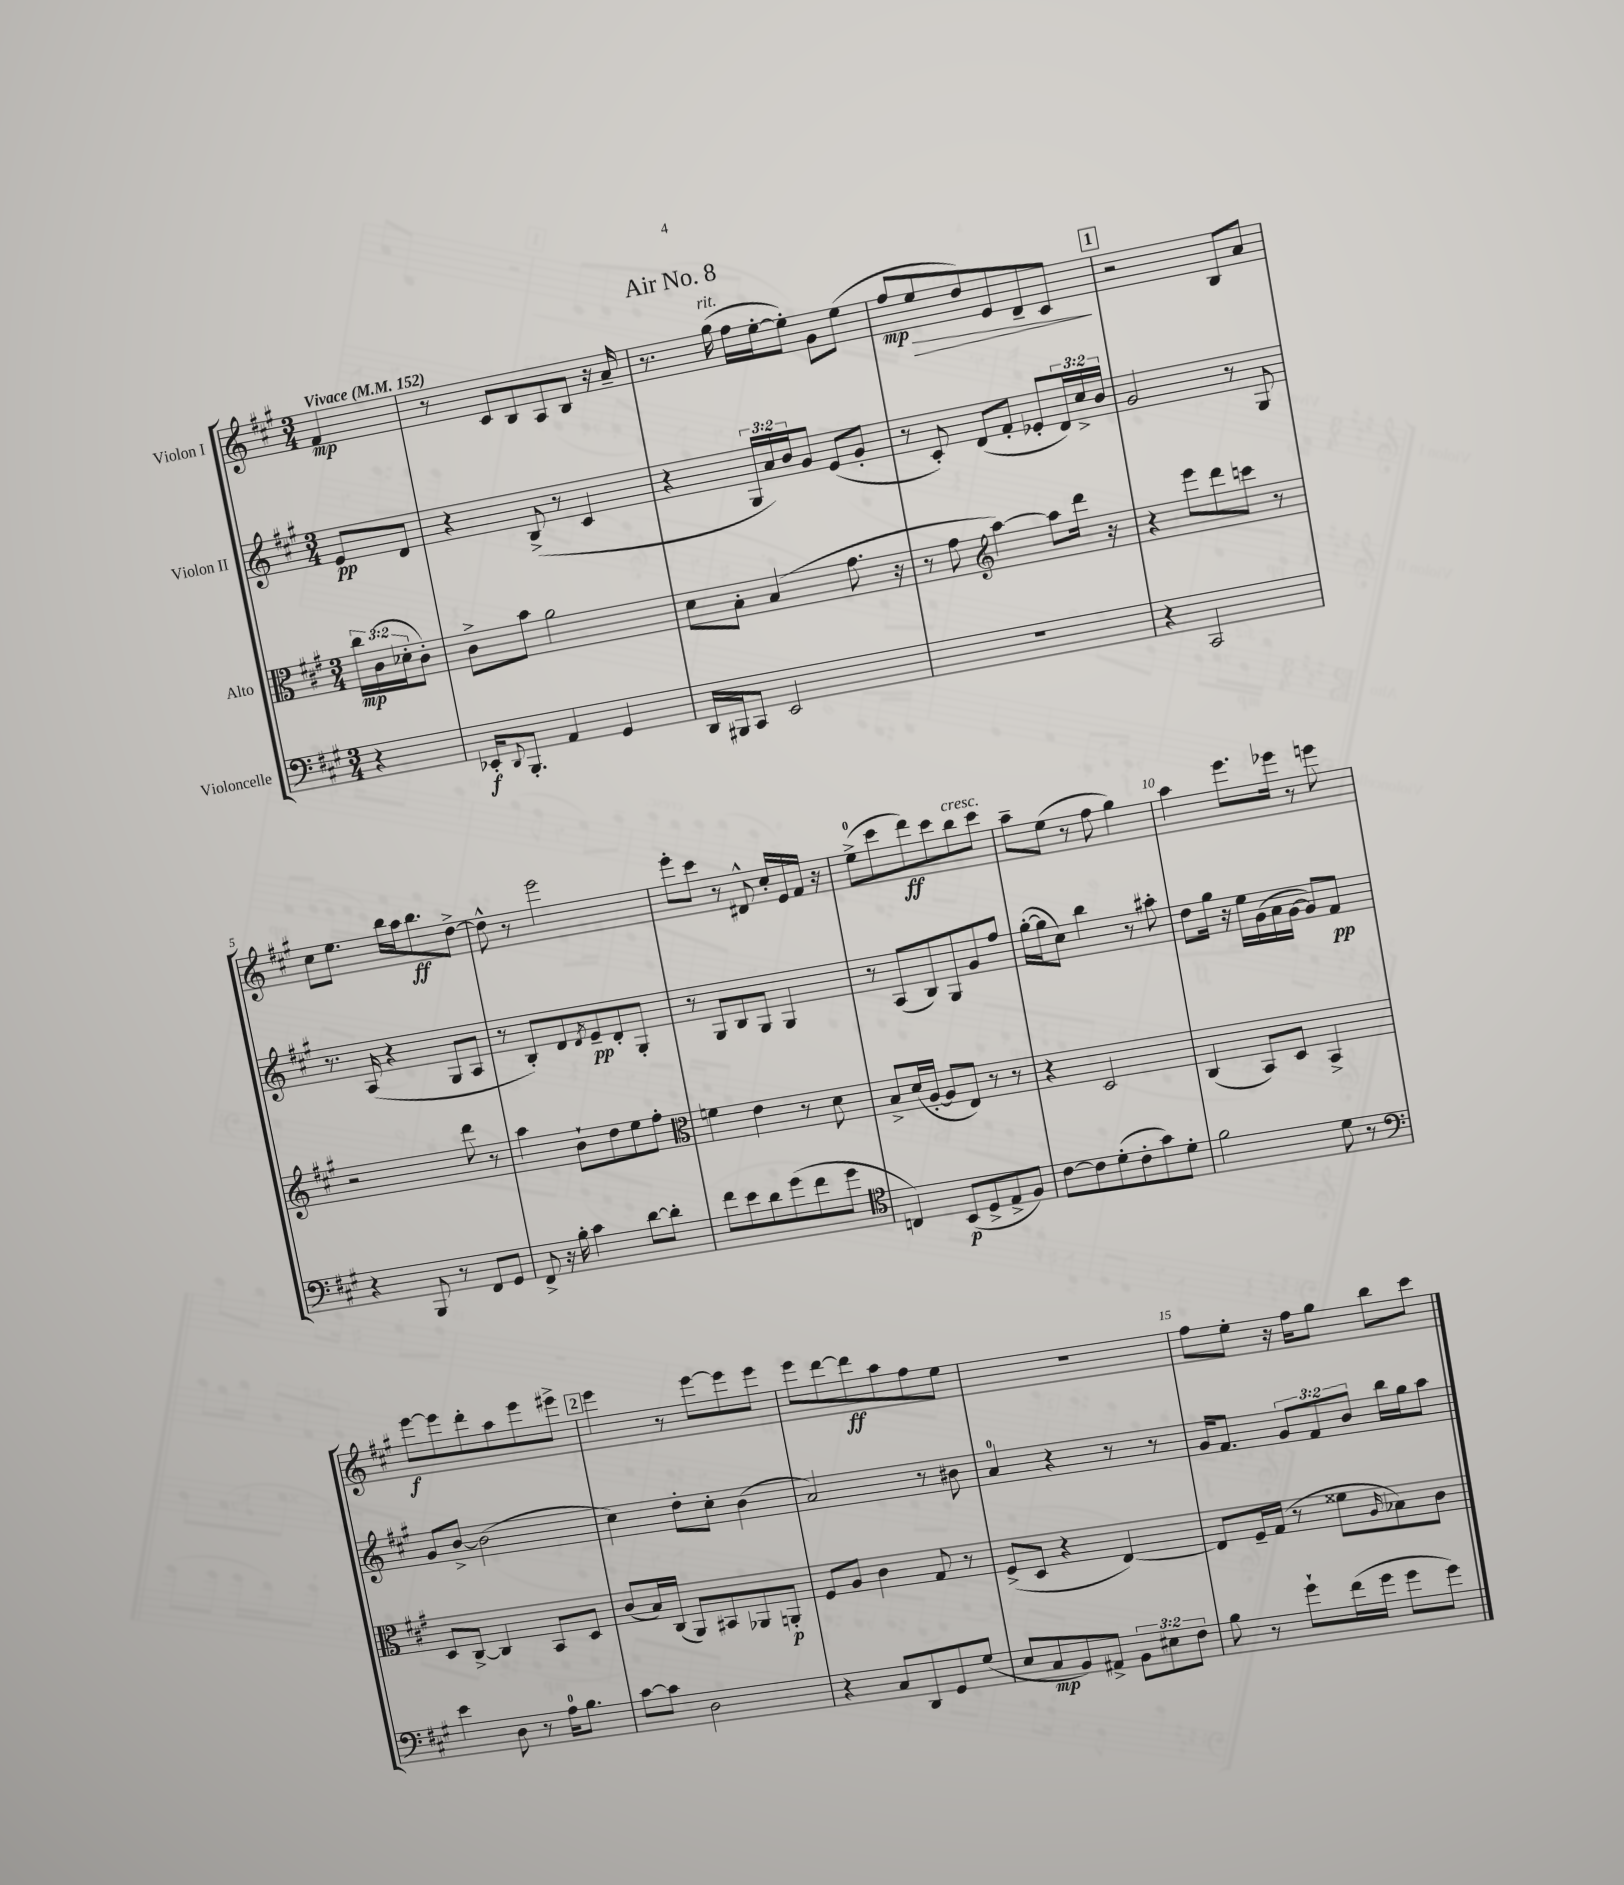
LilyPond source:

\header { title = "Air No. 8" }
<<
\new StaffGroup <<
\new Staff = "s0" \with { instrumentName = "Violon I" } {
    \clef treble \key a \major \numericTimeSignature \time 3/4 \partial 4 \tempo "Vivace" 4 = 152
    fis'4\mp |
    r8 cis'8 b8 a8 b8 r16 a'16-- |
    r8. gis''16^\markup { \italic "rit." }( fis''16 e''16~-. e''8-.) gis'8 e''8( |
    fis''8\mp e''8\> d''8) e'8 d'8-- cis'8\! |
    \mark \markup { \box "1" } r2 b8 a'8 |
    cis''8 e''8. b''16 a''16 b''8.\ff d''8~-> |
    d''8-^ r8 e'''2 |
    e'''8-. cis'''8 r8 dis'8-^ cis''16-. e'16 fis'16 r16 |
    e''8-0->( cis'''8 d'''8\ff) cis'''8 b''8^\markup { \italic "cresc." } cis'''8 |
    a''8-- e''8( r8 fis''8 gis''4) |
    a''4 e'''8. ees'''16 r8 e'''8 |
    e'''8~\f e'''8 d'''8-. a''8 e'''8 eis'''8-> |
    \mark \markup { \box "2" } e'''4 r8 e'''8~ e'''8 e'''8 |
    e'''8 d'''8~ d'''8\ff a''8 fis''8 e''8 |
    R2. |
    fis''8 e''8-. r16 fis''16 gis''8 b''8 cis'''8 \bar "|." |
}
\new Staff = "s1" \with { instrumentName = "Violon II" } {
    \clef treble \key a \major \numericTimeSignature \time 3/4 \override Staff.TupletNumber.text = #tuplet-number::calc-fraction-text \partial 4
    e'8\pp d'8 |
    r4 b8->( r8 cis'4 |
    r4 \tuplet 3/2 { gis16 a'16) b'16 } gis'8 e'8( gis'8-. |
    r8 cis'8-.) d'8( fis'8-. ees'8-. \tuplet 3/2 { d'16) cis''16-> b'16 } |
    \mark \markup { \box "1" } gis'2 r8 gis8 |
    r8. a16( r4 gis8 a8 |
    r8 b8-.) d'8 \acciaccatura { d'8 } e'8--\pp d'8-. gis8-. |
    r8 gis8 b8 gis8 gis4 |
    r8 a8( b8) gis8 gis'8 fis''8 |
    gis''16~-.( gis''16 cis''8) b''4 r8 ais''8-. |
    d''8 gis''16 r16 e''16 gis'16( a'16 gis'16~ gis'8) fis'8\pp |
    gis'8 b'8~-> b'2( |
    \mark \markup { \box "2" } cis''4) d''8-. cis''8-. b'4( |
    a'2) r8 bis'8 |
    a'4-0 r4 r8 r8 |
    gis'16 fis'8. \tuplet 3/2 { gis'8 fis'8 b'8 } b''16 gis''16 a''8 \bar "|." |
}
\new Staff = "s2" \with { instrumentName = "Alto" } {
    \clef alto \key a \major \numericTimeSignature \time 3/4 \override Staff.TupletNumber.text = #tuplet-number::calc-fraction-text \partial 4
    \tuplet 3/2 { cis''16\mp cis'16( des'16-. } cis'8-.) |
    cis'8-> b'8 a'2 |
    d'8 b8-. b4( gis'8. r16 |
    r8 gis'8 \clef treble a''4~) a''8 d'''16 r16 |
    \mark \markup { \box "1" } r4 e'''8 d'''8 c'''8 r8 |
    r2 d'''8 r8 |
    a''4 b'8-! d''8 e''8 fis''8-. |
    \clef alto f'4 e'4 r8 d'8 |
    b8-> d'16( a16~-. a8 e8) r8 r8 |
    r4 d2 |
    cis4( b,8) d8 b,4-> |
    d8 cis8~-> cis4 b,8 d8 |
    \mark \markup { \box "2" } cis'8( b16) cis16( a,8) bis,8 aes,8 a,8-.\p |
    fis8 a8 cis'4 gis8 r8 |
    fis8->( d8 r4 e4~) |
    e8 fis16-- gis16( r8 fisis'8 \grace { a16 } bes8) cis'8 \bar "|." |
}
\new Staff = "s3" \with { instrumentName = "Violoncelle" } {
    \clef bass \key a \major \numericTimeSignature \time 3/4 \override Staff.TupletNumber.text = #tuplet-number::calc-fraction-text \partial 4
    r4 |
    ees,16-.\f \appoggiatura { d,8 } b,,8.-. a,4 gis,4 |
    d,16 bis,,16 cis,8 e,2 |
    R2. |
    \mark \markup { \box "1" } r4 cis,2 |
    r4 b,,8 r8 fis,8 gis,8 |
    fis,8-> r16 b16-. cis'4 d'8~ d'8-. |
    fis'8 e'8 d'8 gis'8( fis'8 gis'8 |
    \clef tenor c4) b,8\p( d8-> e8-> fis8) |
    cis'8~ cis'8 d'8-.( cis'8-. gis'8) d'8-. |
    fis'2 d'8 r8 |
    \clef bass e'4 d8 r8 a16-0 b8. |
    \mark \markup { \box "2" } cis'8~ cis'8 d2 |
    r4 cis8 d,8 gis,8 gis8( |
    e8 cis8\mp b,8) ais,8-> \tuplet 3/2 { b,8 eis8 fis8 } |
    b8 r8 gis'8-! fis'16( gis'16 gis'8 gis'8) \bar "|." |
}
>>
>>
\layout { \context { \Score \override BarNumber.break-visibility = ##(#f #t #t) barNumberVisibility = #(every-nth-bar-number-visible 5) } }
